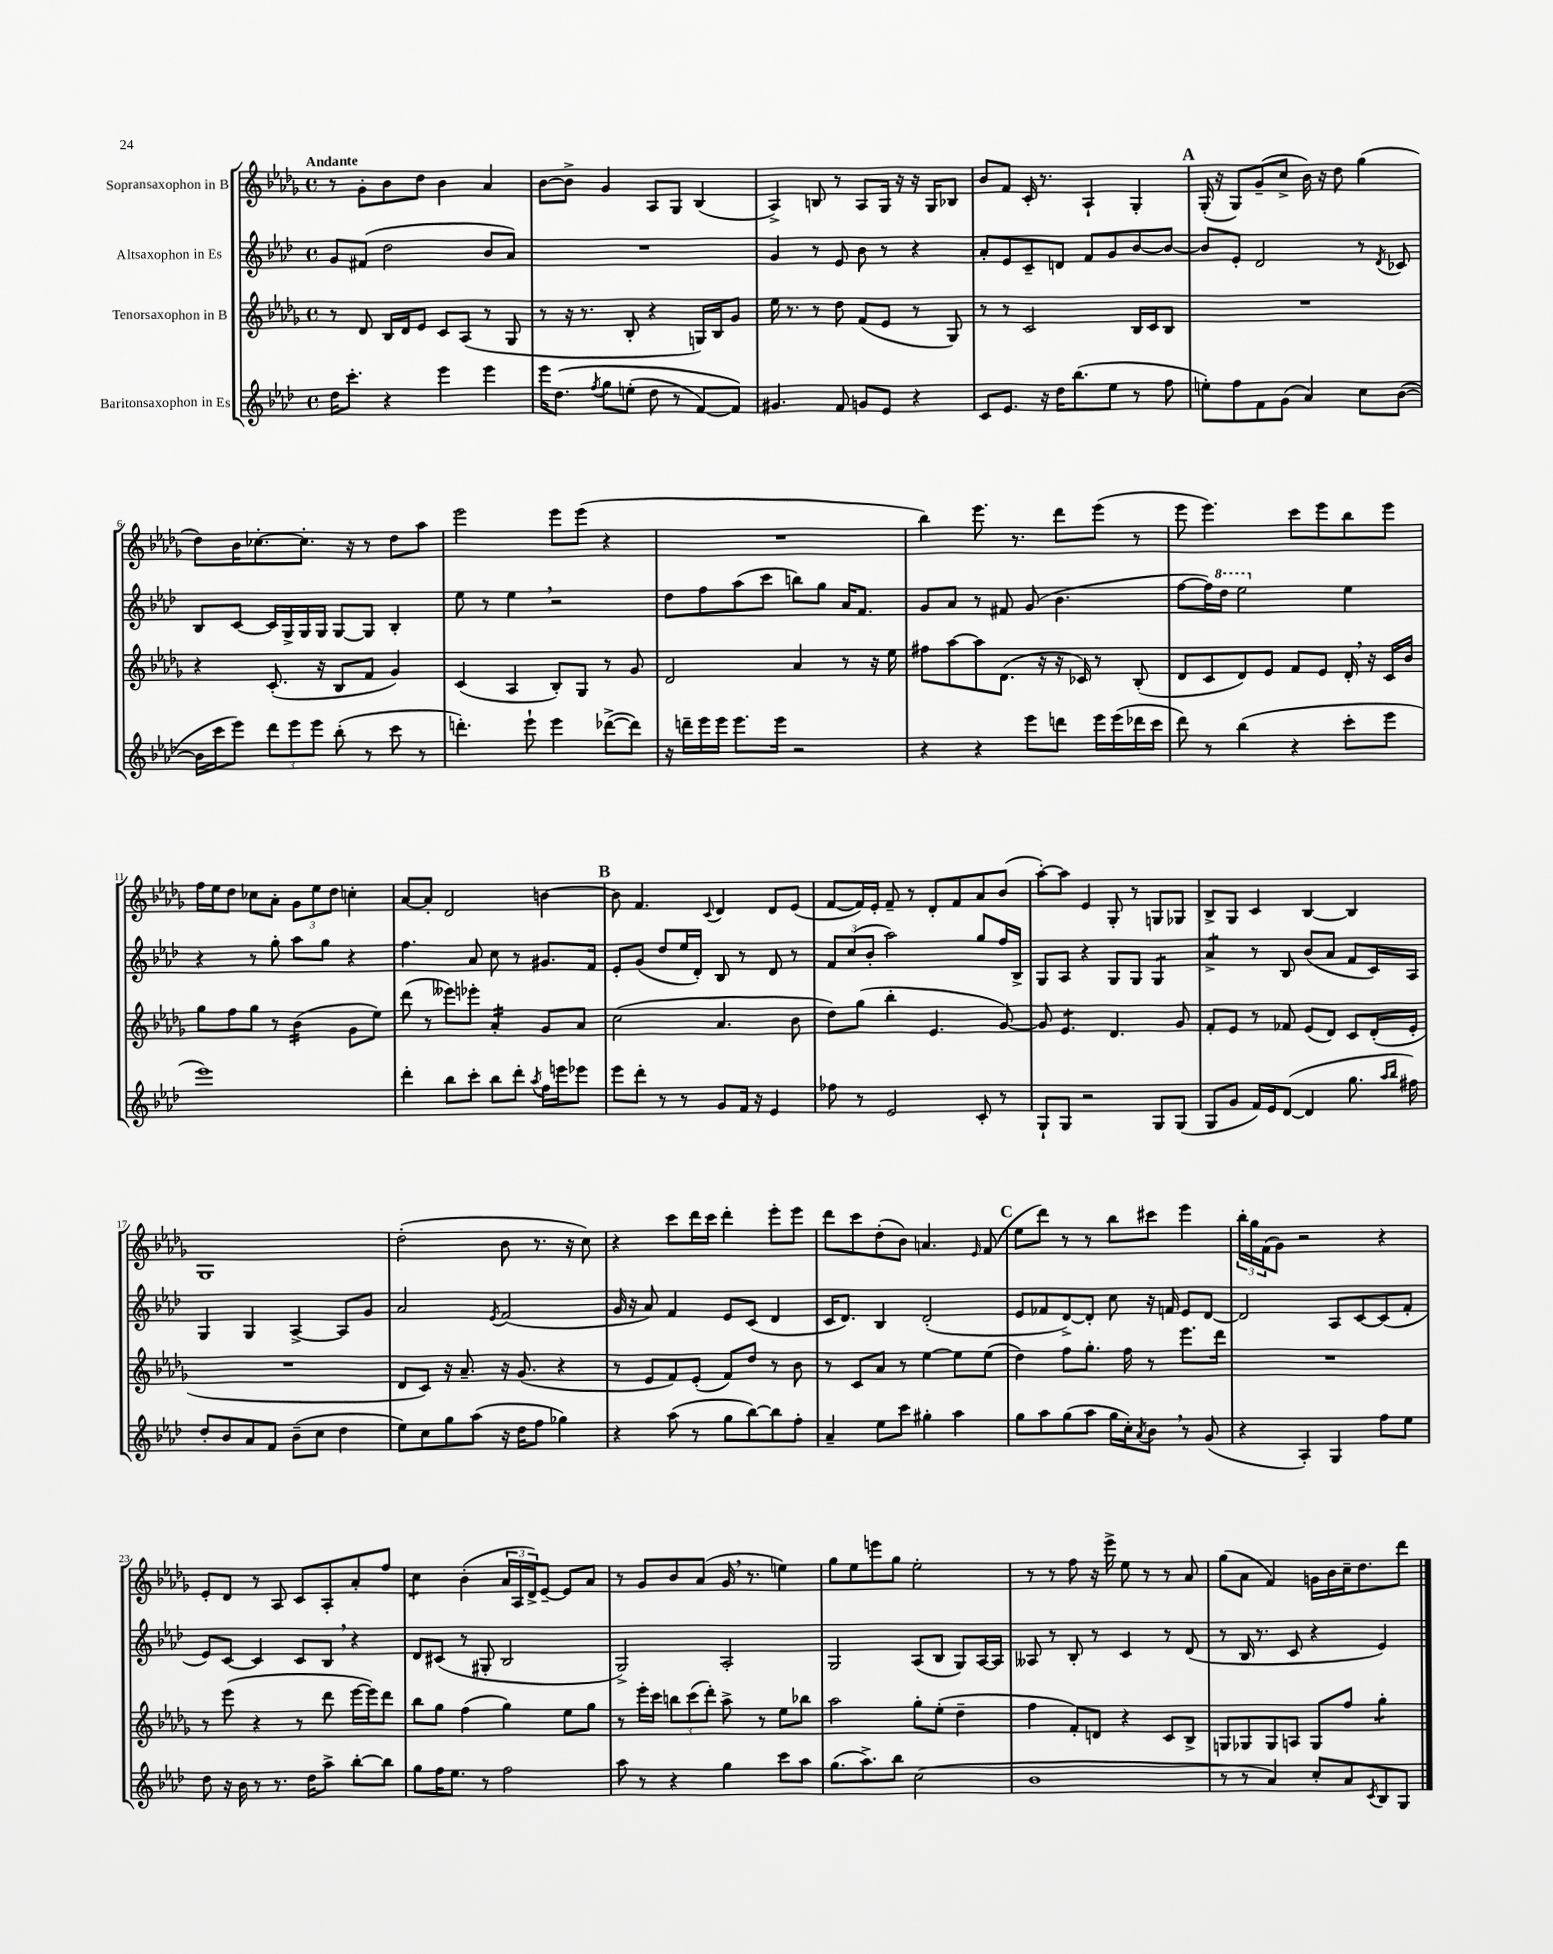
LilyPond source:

<<
\new StaffGroup <<
\new Staff = "s0" \with { instrumentName = "Sopransaxophon in B" } {
    \clef treble \key des \major \defaultTimeSignature \time 4/4 \tempo "Andante"
    r8 ges'8-. bes'8 des''8 bes'4 aes'4 |
    bes'8~ bes'8-> ges'4 aes8 ges8 bes4( |
    aes4->) b8 r8 aes8 ges16 r16 r16 ges16 bes8 |
    bes'8 f'8 c'16-. r8. aes4-! ges4-. |
    \mark \markup { \bold "A" } ges16-.( r16 ges8) ges'8--( c''8-> bes'16) r16 des''8 ges''4( |
    des''8) bes'16 ces''8.~-. ces''8.-. r16 r8 des''8 aes''8 |
    ees'''2 ees'''8 ees'''8( r4 |
    R1 |
    bes''4) ees'''8. r8. des'''8 ees'''8( r8 |
    ees'''8 ees'''4.) c'''8 ees'''8 bes''8 ees'''8 |
    f''16 ees''16 des''8 ces''8 aes'8-. \tuplet 3/2 { ges'8 ees''8 des''8 } c''4-. |
    aes'8~ aes'8-. des'2 b'4~ |
    \mark \markup { \bold "B" } b'8 f'4. \appoggiatura { c'8 } des'4 des'8 ees'8( |
    f'8~ f'16) ees'16-. f'8-- r8 des'8-. f'8 aes'8 bes'8( |
    aes''8~-.) aes''8 ees'4 ges8-. r8 g8 ges8 |
    bes8-> ges8 c'4 bes4~ bes4 |
    ges1 |
    des''2-.( bes'8 r8. r16 c''8) |
    r4 c'''8 des'''16 c'''16 des'''4-. ees'''8-. ees'''8 |
    des'''8 c'''8 des''8-.( bes'8) a'4. \grace { ees'16 } f'8( |
    \mark \markup { \bold "C" } ees''8 des'''8) r8 r8 bes''8 cis'''8 ees'''4 |
    \tuplet 3/2 { bes''16-. ges''16 f'16( } ges'8) r2 r4 |
    ees'8-. des'8 r8 aes8 c'8 aes8-. aes'8-. f''8 |
    c''4:8 bes'4-.( \tuplet 3/2 { aes'16 aes16 des'16->) } ees'8~-- ees'8 aes'8 |
    r8 ges'8 bes'8 aes'8( ges'16 \breathe r8. e''4) |
    ges''8 ees''8 e'''8 ges''8 ees''2-. |
    r8 r8 f''8 r16 ees'''16-> ees''8 r8 r8 aes'8 |
    ges''8( aes'8 f'4) g'16 bes'16 c''16-- des''8. des'''8 \bar "|." |
}
\new Staff = "s1" \with { instrumentName = "Altsaxophon in Es" } {
    \clef treble \key aes \major \defaultTimeSignature \time 4/4
    g'8 fis'8( des''2 bes'8 aes'8) |
    R1 |
    g'4 r8 ees'8 bes'8 r8 r4 |
    aes'8-. ees'8 c'8-- d'8 f'8 g'8 bes'8~ bes'8~ |
    \mark \markup { \bold "A" } bes'8 ees'8-. des'2 r8 \acciaccatura { des'8 } ces'8 |
    bes8 c'8~ c'16 g16-> g16 g16 g8~ g8 bes4-. |
    ees''8 r8 ees''4 \breathe r2 |
    des''8 f''8 aes''8( c'''8 b''8) g''8 aes'16 f'8. |
    g'8 aes'8 r8 fis'8 g'8( bes'4. |
    f''8~ f''16) \ottava #1 des'''16 ees'''2 \ottava #0 ees''4 |
    r4 r8 g''8-. aes''8 g''8 r4 |
    f''4. aes'8 c''8 r8 gis'8. f'16 |
    \mark \markup { \bold "B" } ees'8-. g'8( des''8 ees''16 des'16-.) bes8 r8 des'8 r8 |
    \tuplet 3/2 { f'8 c''8( bes'8-. } aes''2) g''8 f''16 bes16-> |
    g8 aes8 r4 g8 g8 g4:8 |
    aes'4:8-> r8 bes8 bes'8( aes'8 f'8 c'16) aes16 |
    g4 g4 aes4~-> aes8 g'8 |
    aes'2 \acciaccatura { ees'8 } f'2( |
    g'16 r16 aes'8) f'4 ees'8 c'8( des'4 |
    c'16 des'8.) bes4 des'2-.( |
    \mark \markup { \bold "C" } ees'8 fes'8 des'8~->) des'8-. c''8 r16 f'16 ees'8 des'8~ |
    des'2 aes8 c'8~ c'8( f'8-. |
    ees'8) c'8~ c'4 c'8 bes8 \breathe r4 |
    des'8 cis'8( r8 gis8-. bes2 |
    g2->) aes2-. |
    g2 aes8( bes8 g8) aes16~ aes16 |
    aeses8 r8 bes8-. r8 c'4 r8 des'8( |
    r8 bes16 r8. c'8 r4 ees'4) \bar "|." |
}
\new Staff = "s2" \with { instrumentName = "Tenorsaxophon in B" } {
    \clef treble \key des \major \defaultTimeSignature \time 4/4
    r8 des'8 bes16 des'16 ees'8 c'8 aes8( r8 ges8 |
    r8 r16 r8. bes8-. r4 g16) bes16 ges'8 |
    ees''16 r8. r8 des''8 f'8( ees'8 r8 ges8) |
    r8 r8 c'2 bes16 c'16 bes8 |
    \mark \markup { \bold "A" } R1 |
    r4 c'8.-.( r16 bes8 f'8 ges'4) |
    c'4( aes4 bes8-.) ges8 r8 ges'8 |
    des'2 aes'4 r8 r16 ees''16 |
    fis''8 aes''8~ aes''8 des'8.( r16 r16 ces'16) r8 bes8-.( |
    des'8 c'8 des'8) ees'8 f'8 ees'8 des'16-. \breathe r16 c'16 bes'16 |
    ges''8 f''8 ges''8 r8 bes'4:16( ges'8 ees''8) |
    des'''8( r8 eeses'''8) ees'''8-. aes'4:16-. ges'8 aes'8 |
    \mark \markup { \bold "B" } c''2( aes'4. bes'8 |
    des''8) ges''8( bes''4-. ees'4. ges'8~) |
    ges'8 ees'4.:8 des'4. ges'8 |
    f'8-. ees'8 r8 fes'8 ees'8( des'8) c'8 des'16-.( ees'16-. |
    R1 |
    des'8 c'8) r16 aes'8.-- r16 ges'8.( r4 |
    r8 ees'8 f'8) ees'8-.( f'8) des''8 r8 bes'8 |
    r8 c'8 aes'8 r8 ees''4~ ees''8 ees''8( |
    \mark \markup { \bold "C" } des''4) f''8 ges''8.-. f''16 r8 ees'''8. des'''16 |
    R1 |
    r8 ees'''8( r4 r8 des'''8 ees'''16~ ees'''16) des'''8 |
    bes''8 ges''8 f''4( ges''4) ees''8 ges''8 |
    r8 ees'''16-. c'''16 \tuplet 3/2 { b''8 c'''8( des'''8-.) } aes''8-> r8 ees''8 bes''8 |
    aes''2 ges''8-. ees''8-.( des''4-- |
    f''4 f'8-.) d'8 r4 c'8 bes8-> |
    g8 ges8 ges8 a8 ges8 f''8 ges''4:8-. \bar "|." |
}
\new Staff = "s3" \with { instrumentName = "Baritonsaxophon in Es" } {
    \clef treble \key aes \major \defaultTimeSignature \time 4/4
    des''16 c'''8.-. r4 ees'''4 ees'''4 |
    ees'''16 des''8.\( \acciaccatura { f''8 } g''8 e''8-.( des''8 r8 f'8~) f'8\) |
    gis'4. f'8 g'8 ees'8 r4 |
    c'8 ees'8. r16 des''16 bes''8.( ees''8 r8 f''8 |
    \mark \markup { \bold "A" } e''8-.) f''8 f'8 g'8( aes'4) c''8 bes'8~( |
    bes'16 c'''16 ees'''8) \tuplet 3/2 { des'''8 ees'''8 ees'''8 } bes''8-.( r8 c'''8 r8 |
    d'''4.-.) ees'''8-! ees'''4 des'''8~->( des'''8) |
    r16 d'''16-- ees'''16 ees'''16 ees'''8. ees'''16 r2 |
    r4 r4 ees'''8 d'''8 ees'''16 ees'''16( des'''16 c'''16 |
    des'''8) r8 bes''4( r4 c'''8-. ees'''8 |
    ees'''1) |
    des'''4-. bes''8 c'''8-. bes''8 des'''8-. \acciaccatura { aes''8 } f''16 e'''16 ees'''8 |
    \mark \markup { \bold "B" } ees'''8 des'''8-. r8 r8 g'8 f'16 r16 ees'4 |
    fes''8 r8 ees'2 c'8-. r8 |
    g8-! g8 r2 g8 g8( |
    g8 g'8 f'16) ees'16 des'8~( des'4 g''8. \grace { aes''16 bes''16 } fis''16) |
    des''8-. bes'8 aes'8 f'8 bes'8--( c''8 des''4 |
    ees''8) c''8 g''8 aes''8( r16 des''16 f''8 ges''4) |
    r4 aes''8( r8 g''8 bes''8~) bes''8 f''8-. |
    aes'4-- ees''8 c'''8 gis''4-. aes''4 |
    \mark \markup { \bold "C" } g''8 aes''8 g''8( aes''8 g''16 c''16-.) \acciaccatura { aes'8 } bes'8 \breathe r8 g'8( |
    r4 aes4-.) g4 f''8 ees''8 |
    des''8 r16 bes'16 r8 r8. des''16 aes''8-> bes''8~-. bes''8 |
    g''8 f''16 ees''8. r8 f''2 |
    aes''8 r8 r4 g''4 c'''8 aes''8 |
    g''8.( aes''8.->) bes''8 c''2( |
    bes'1 |
    r8 r8 aes'4) c''8-. aes'8 \acciaccatura { c'8 } bes8 g8 \bar "|." |
}
>>
>>
